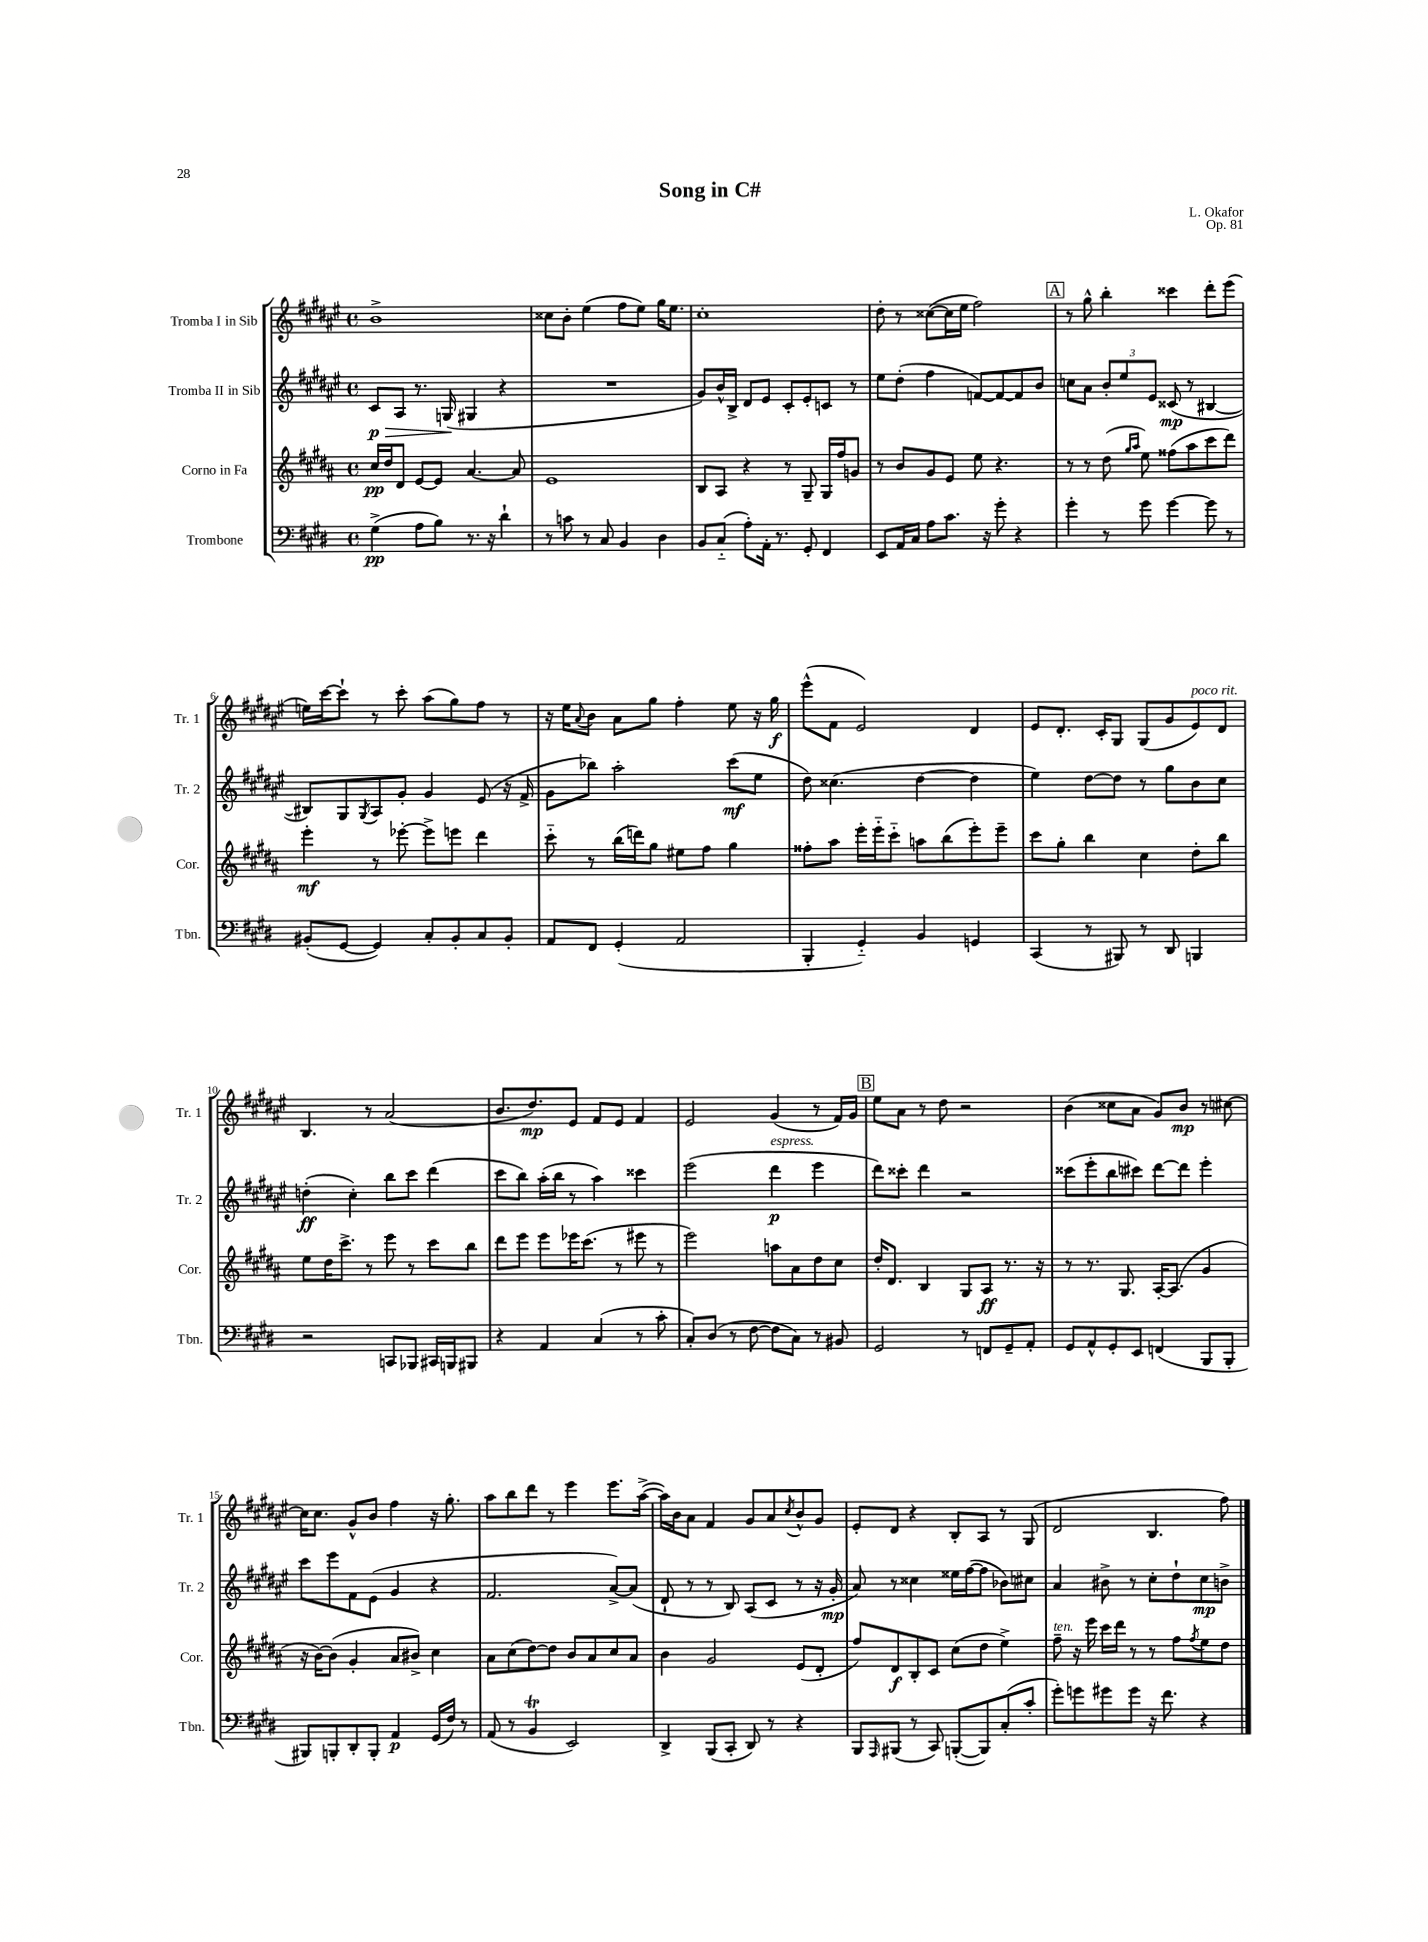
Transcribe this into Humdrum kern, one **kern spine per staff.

**kern	**kern	**kern	**kern
*staff4	*staff3	*staff2	*staff1
*clefF4	*clefG2	*clefG2	*clefG2
*k[f#c#g#d#]	*k[f#c#g#d#a#]	*k[f#c#g#d#a#e#]	*k[f#c#g#d#a#e#]
*M4/4	*M4/4	*M4/4	*M4/4
*met(c)	*met(c)	*met(c)	*met(c)
(4G#^	16cc#	8c#	1b^
.	16dd#	.	.
.	8d#	8A#	.
8A	[8e	8.r	.
8B)	8e]	.	.
.	.	(16G	.
8.r	[4.a#	4G#	.
16r	.	.	.
4d#`	.	4r	.
.	8a#]	.	.
=	=	=	=
8r	1e	1r	8cc##
8c	.	.	8b'
8r	.	.	(4ee#
8C#	.	.	.
4BB	.	.	8ff#
.	.	.	8ee#)
4D#	.	.	16gg#
.	.	.	8.ee#
=	=	=	=
8BB	8B	8g#)	1cc#'
(8C#'~	8A#	16b^^	.
.	.	16B^	.
8A')	4r	8d#	.
16AA'	.	8e#	.
8.r	.	.	.
.	8r	8c#'	.
8GG#'	8G#~	8e#'	.
4FF#	16G#	8c	.
.	16ff#	.	.
.	8g	8r	.
=	=	=	=
8EE	8r	8ee#	8dd#'
16AA	8b	(8dd#'	8r
16C#	.	.	.
8A	8g#	4ff#	([8cc##
8.c#	8e	.	16cc##]
.	.	.	16ee#
.	8ee	[8f)	2ff#)
16r	.	.	.
8g#'	4.r	8f_	.
4r	.	8f]	.
.	.	8b	.
=	=	=	=
4g#'	8r	8cc	8r
.	8r	8a#	8gg#^^
8r	(8dd#	12b'	4bb'
.	.	12ee#	.
.	16qqgg#	.	.
.	16qqaa#	.	.
8g#	8ee)	.	.
.	.	12e#	.
[4g#	(8ff##	(8c##	4ccc##
.	8aa#	8r	.
8g#]	8ccc#	[4B#	8ddd#'
8r	8ddd#)	.	(8eee#
=	=	=	=
(8BB#'	4eee'	8B#])	16ee)
.	.	.	[16ccc#
[8GG#	.	8G#	8ccc#`]
.	.	8qG#	.
4GG#])	8r	8A#	8r
.	[8eee-'	8g#'	8ccc#'
8C#'	8eee-^]	4g#	(8aa#
8BB#'	8eee	.	8gg#)
8C#	4ddd#	(8e#	8ff#
8BB#'	.	16r	8r
.	.	16f#^	.
=	=	=	=
8AA	8ccc#'~	8g#	16r
.	.	.	16ee#
.	.	.	8qqa#
8FF#	8r	8bb-)	8b
(4GG#'	(16bb	2aa#'	8a#
.	16ddd)	.	.
.	8gg#	.	8gg#
2AA	8ee#	.	4ff#'
.	8ff#	.	.
.	4gg#	(8ccc#	8ee#
.	.	8ee#	16r
.	.	.	16gg#
=	=	=	=
4BBB'	8ff##'	8dd#)	(8eee#^^
.	8aa#	(4.cc##	8f#
4GG#'~)	16eee'	.	2e#)
.	16eee'~	.	.
.	8ccc#'~	.	.
4BB	8aa	[4dd#	.
.	(8bb	.	.
4GG	8eee')	4dd#]	4d#
.	8eee~	.	.
=	=	=	=
(4CC#	8ccc#	4ee#)	8e#
.	8gg#'	.	8.d#'
8r	4bb	[8dd#	.
.	.	.	16c#'
8BBB#)	.	8dd#]	8G#
8r	4cc#	8r	(8G#
8DD#	.	8gg#	8g#
4BBB	8dd#'	8b	8e#)
.	8bb	8cc#	8d#
=	=	=	=
2r	8ee	(4dd'	4.B
.	16dd#	.	.
.	8.ccc#^	.	.
.	.	4cc#')	.
.	8r	.	8r
8CC	8eee	8bb	(2a#
8BBB-	8r	8ccc#	.
16CC#	8ccc#	(4ddd#	.
16BBB	.	.	.
8BBB#	8bb	.	.
=	=	=	=
4r	8ddd#	8ccc#	8.b
.	8eee	8bb)	.
.	.	.	8.dd#)
4AA	8eee	(16aa#'	.
.	.	16bb	.
.	16eee-	8r	8e#
.	(8.ccc#	.	.
(4C#	.	4aa#)	8f#
.	8r	.	8e#
8r	8eee#	4ccc##	4f#
8c#'	8r	.	.
=	=	=	=
8C#')	2eee)	(2eee#	2e#
(8D#	.	.	.
8r	.	.	.
[8F#	.	.	.
8F#]	8aa	4ddd#	(4g#
8C#)	8a#	.	.
8r	8dd#	4eee#	8r
8BB#	8cc#	.	16f#)
.	.	.	16g#
=	=	=	=
2GG#	16dd#'	8ddd#)	8ee#
.	8.d#	.	.
.	.	8ccc##'	8a#
.	4B	4ddd#	8r
.	.	.	8dd#
8r	8G#	2r	2r
8FF	8A#	.	.
8GG#~	8.r	.	.
8AA'	.	.	.
.	16r	.	.
=	=	=	=
8GG#	8r	(8ccc##	(4b
8AA^^	8.r	8eee#'	.
8GG#'	.	8bb	8cc##
.	8.G#	.	.
8EE	.	8ccc#)	8a#
(4FF	[16A#'	[8ddd#	8g#)
.	(8.A#]	.	.
.	.	8ddd#]	8b
8BBB	4g#	4eee#'	8r
8BBB'	.	.	[8cc#
=	=	=	=
8BBB#)	16r	8ccc#	16cc#]
.	[16b)	.	8.cc#
8BBB'	(8b]	8eee#	.
8DD#'	4g#'	8f#	8g#^^
8BBB'	.	(8e#	8b
4AA	8a#	4g#	4ff#
.	8b#^)	.	.
(16GG#	4cc#	4r	16r
16F#)	.	.	8.gg#'
8r	.	.	.
=	=	=	=
(8AA	8a#	2.f#	8aa#
8r	(8cc#	.	8bb
4BB	[8dd#)	.	8ddd#
.	8dd#]	.	8r
2EE)	8b	.	4eee#
.	8a#	.	.
.	8cc#	[8a#^)	8.eee#
.	8a#	(8a#]	.
.	.	.	([16aa#^
=	=	=	=
4DD#^	4b	8d#`	16aa#])
.	.	.	16b
.	.	8r	8a#
(8BBB	2g#	8r	4f#
8CC#'	.	8B)	.
8DD#)	.	(8A#	8g#
8r	.	8c#	8a#
.	.	.	8qcc#
4r	(8e	8r	8b^^
.	8d#'	16r	8g#
.	.	16g#'	.
=	=	=	=
8BBB	8ff#)	8a#)	8e#'
16qqAAA	.	.	.
(8BBB#	8d#	8r	8d#
8r	8B'	4cc##	4r
8CC#)	8c#	.	.
([8BBB'	(8cc#	16ee##	8B'
.	.	([16ff#	.
8BBB])	8dd#	8ff#]	8A#
(8C#'	4ee^)	8b-)	8r
8c#'	.	8cc#	(8G#
=	=	=	=
8g#')	8ff#~	4a#	2d#
8g	16r	.	.
.	16eee	.	.
8g#	16ccc#	8b#^	.
.	16ddd#	.	.
8g#	8r	8r	.
16r	8r	8cc#'	4.B
8.f#	.	.	.
.	8ff#	8dd#`	.
.	8qff#	.	.
4r	8ee	8cc#	.
.	8dd#	8b^	8ff#)
==	==	==	==
*-	*-	*-	*-
